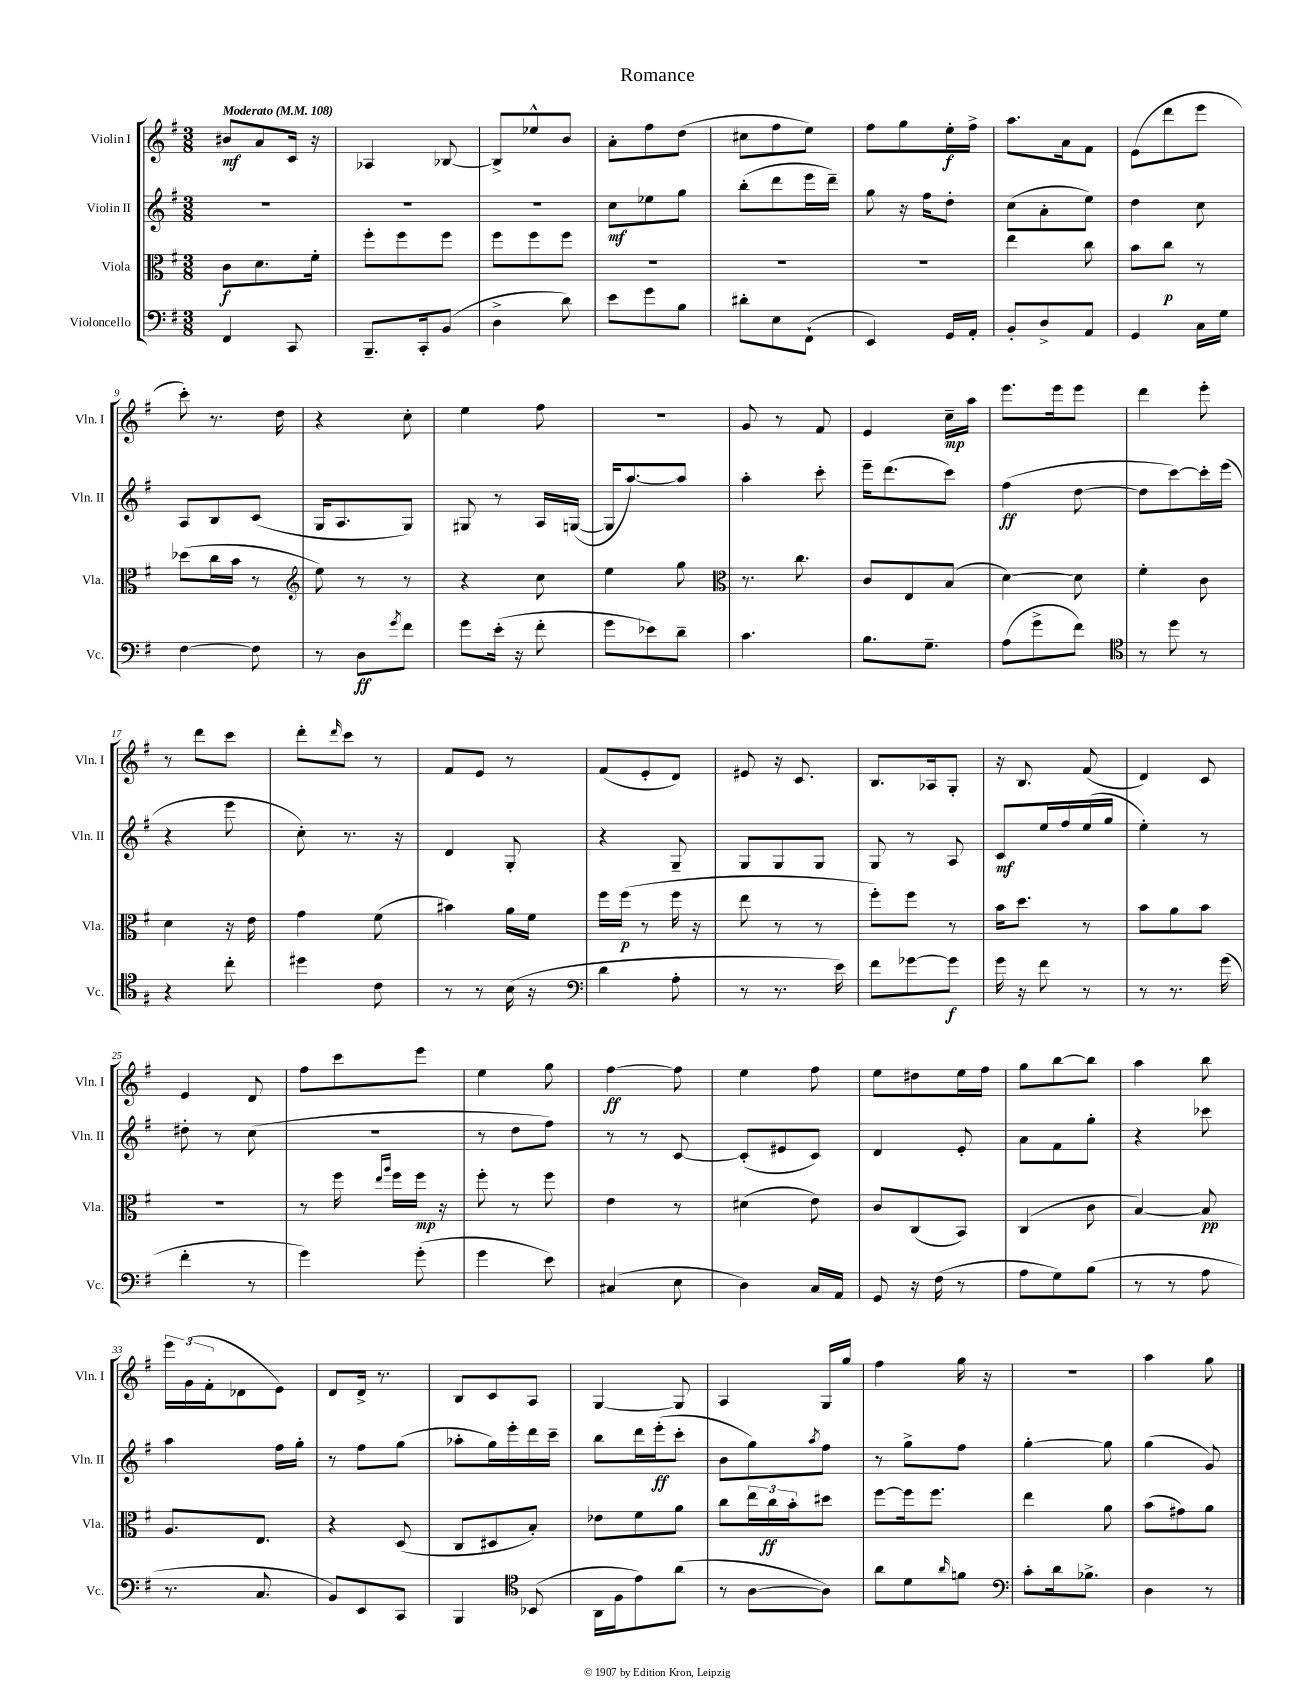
\header { title = "Romance" }
<<
\new StaffGroup <<
\new Staff = "s0" \with { instrumentName = "Violin I" shortInstrumentName = "Vln. I" } {
    \clef treble \key g \major \numericTimeSignature \time 3/8 \tempo "Moderato" 4 = 108
    bis'8\mf a'8 c'16 r16 |
    aes4 bes8~ |
    bes8-> ees''8-^ b'8 |
    a'8-. fis''8 d''8( |
    cis''8 fis''8 e''8) |
    fis''8 g''8 e''16-.\f fis''16-> |
    a''8. a'16 fis'8 |
    e'8( d'''8 e'''8 |
    c'''8-.) r8. d''16 |
    r4 c''8-. |
    e''4 fis''8 |
    r4. |
    g'8 r8 fis'8 |
    e'4 c''16--\mp a''16 |
    e'''8. e'''16 e'''8 |
    d'''4 e'''8-. |
    r8 d'''8 c'''8 |
    d'''8-. \grace { d'''16 } c'''8 r8 |
    fis'8 e'8 r8 |
    fis'8( e'8-. d'8) |
    eis'8 r16 c'8. |
    b8. aes16 g8-. |
    r16 b8. fis'8( |
    d'4) c'8 |
    e'4 d'8 |
    fis''8 c'''8 e'''8 |
    e''4 g''8 |
    fis''4~\ff fis''8 |
    e''4 fis''8 |
    e''8 dis''8 e''16 fis''16 |
    g''8 b''8~ b''8 |
    a''4 b''8 |
    \tuplet 3/2 { e'''16 g'16( fis'16-. } des'8 e'8) |
    d'8 d'16-> r8. |
    b8 c'8 a8 |
    g4~ g8 |
    a4 g16 g''16 |
    fis''4 g''16 r16 |
    R4. |
    a''4 g''8 \bar "|." |
}
\new Staff = "s1" \with { instrumentName = "Violin II" shortInstrumentName = "Vln. II" } {
    \clef treble \key g \major \numericTimeSignature \time 3/8
    R4. |
    R4. |
    R4. |
    c''8\mf ees''8 g''8 |
    b''8-.( d'''8 e'''16 d'''16--) |
    g''8 r16 fis''16 d''8-. |
    c''8( a'8-. e''8) |
    d''4 c''8 |
    a8 b8 c'8( |
    g16 a8. g8) |
    gis8 r8 a16 g16~( |
    g16 a''8.~) a''8 |
    a''4-. c'''8-. |
    e'''16-- d'''8.( c'''8) |
    fis''4\ff( d''8~ |
    d''8 c'''8~) c'''16-. e'''16( |
    r4 e'''8 |
    c''8-.) r8. r16 |
    d'4 g8-. |
    r4 g8-- |
    g8 g8 g8 |
    g8 r8 a8 |
    c'8\mf e''16 fis''16 e''16( g''16 |
    e''4-.) r8 |
    dis''8-. r8 c''8( |
    R4. |
    r8 d''8 fis''8) |
    r8 r8 c'8~ |
    c'8-.( eis'8 c'8) |
    d'4 e'8-. |
    a'8 fis'8 g''8-. |
    r4 ces'''8 |
    a''4 fis''16 g''16-. |
    r8 fis''8 g''8( |
    aes''8-. g''16) e'''16-. d'''16 c'''16-- |
    b''8 d'''16 e'''16-.\ff( c'''8-. |
    b'8 g''8) \acciaccatura { a''8 } fis''8 |
    r8 g''8-> fis''8 |
    g''4~-. g''8 |
    g''4( g'8) \bar "|." |
}
\new Staff = "s2" \with { instrumentName = "Viola" shortInstrumentName = "Vla." } {
    \clef alto \key g \major \numericTimeSignature \time 3/8
    c'8\f d'8. fis'16-. |
    fis''8-. fis''8 fis''8 |
    fis''8 fis''8 fis''8 |
    R4. |
    R4. |
    R4. |
    e''4 c''8 |
    b'8 c''8\p r8 |
    des''8( c''16 b'16 r8 |
    \clef treble e''8) r8 r8 |
    r4 c''8 |
    e''4 g''8 |
    \clef alto r8. c''8. |
    c'8 e8 b8( |
    d'4~) d'8 |
    fis'4-. c'8 |
    d'4 r16 e'16 |
    g'4 fis'8( |
    bis'4) a'16 fis'16 |
    fis''16 fis''16\p( r8 fis''16 r16 |
    e''8 r8 r8 |
    fis''8-.) fis''8 r8 |
    b'16 d''8. r8 |
    b'8 a'8 b'8 |
    r4. |
    r8 fis''16 \grace { e''16 a''16 } fis''16 fis''16\mp r16 |
    fis''8-. r8 fis''8 |
    e'4 r8 |
    dis'4( e'8) |
    c'8 c8( b,8) |
    c4( c'8 |
    b4~) b8\pp |
    a8. e8. |
    r4 d8( |
    c8 dis8 b8-.) |
    ees'8 fis'8 a'8 |
    c''8 \tuplet 3/2 { e''16 c''16\ff b'16-. } dis''8 |
    fis''8~ fis''16 fis''8. |
    e''4 a'8 |
    b'8( gis'8) a'8 \bar "|." |
}
\new Staff = "s3" \with { instrumentName = "Violoncello" shortInstrumentName = "Vc." } {
    \clef bass \key g \major \numericTimeSignature \time 3/8
    fis,4 c,8 |
    b,,8.-- c,16-. b,8( |
    d4-> d'8) |
    e'8 g'8 b8 |
    dis'8-. e8 fis,8-!( |
    e,4) g,16 a,16-. |
    b,8-. d8-> a,8 |
    g,4 c16 g16 |
    fis4~ fis8 |
    r8 d8\ff \acciaccatura { g'8 } fis'8 |
    g'8 e'16-.( r16 fis'8-. |
    g'8 ees'8) d'8-- |
    c'4. |
    b8. g8.-- |
    a8( g'8-> fis'8) |
    \clef tenor r8 d''8 r8 |
    r4 c''8-. |
    dis''4 c'8 |
    r8 r8 b16( r16 |
    \clef bass d'4 a8-. |
    r8 r8. e'16) |
    fis'8 ges'8~ ges'8\f |
    g'16 r16 fis'8 r8 |
    r8 r8. g'16( |
    fis'4-. r8 |
    g'4) g'8-.( |
    g'4 e'8) |
    cis4( e8 |
    d4) c16 a,16 |
    g,8 r16 fis16( r8 |
    a8 g8) b8( |
    r8 r8 a8 |
    r8. c8. |
    b,8) e,8 c,8 |
    b,,4 \clef tenor bes,8( |
    a,16 fis16 e'8) a'8( |
    r8 a8~ a8) |
    a'8 d'8 \grace { a'16 } f'8 |
    \clef bass c'8-. d'16 bes8.-> |
    d4 r8 \bar "|." |
}
>>
>>
